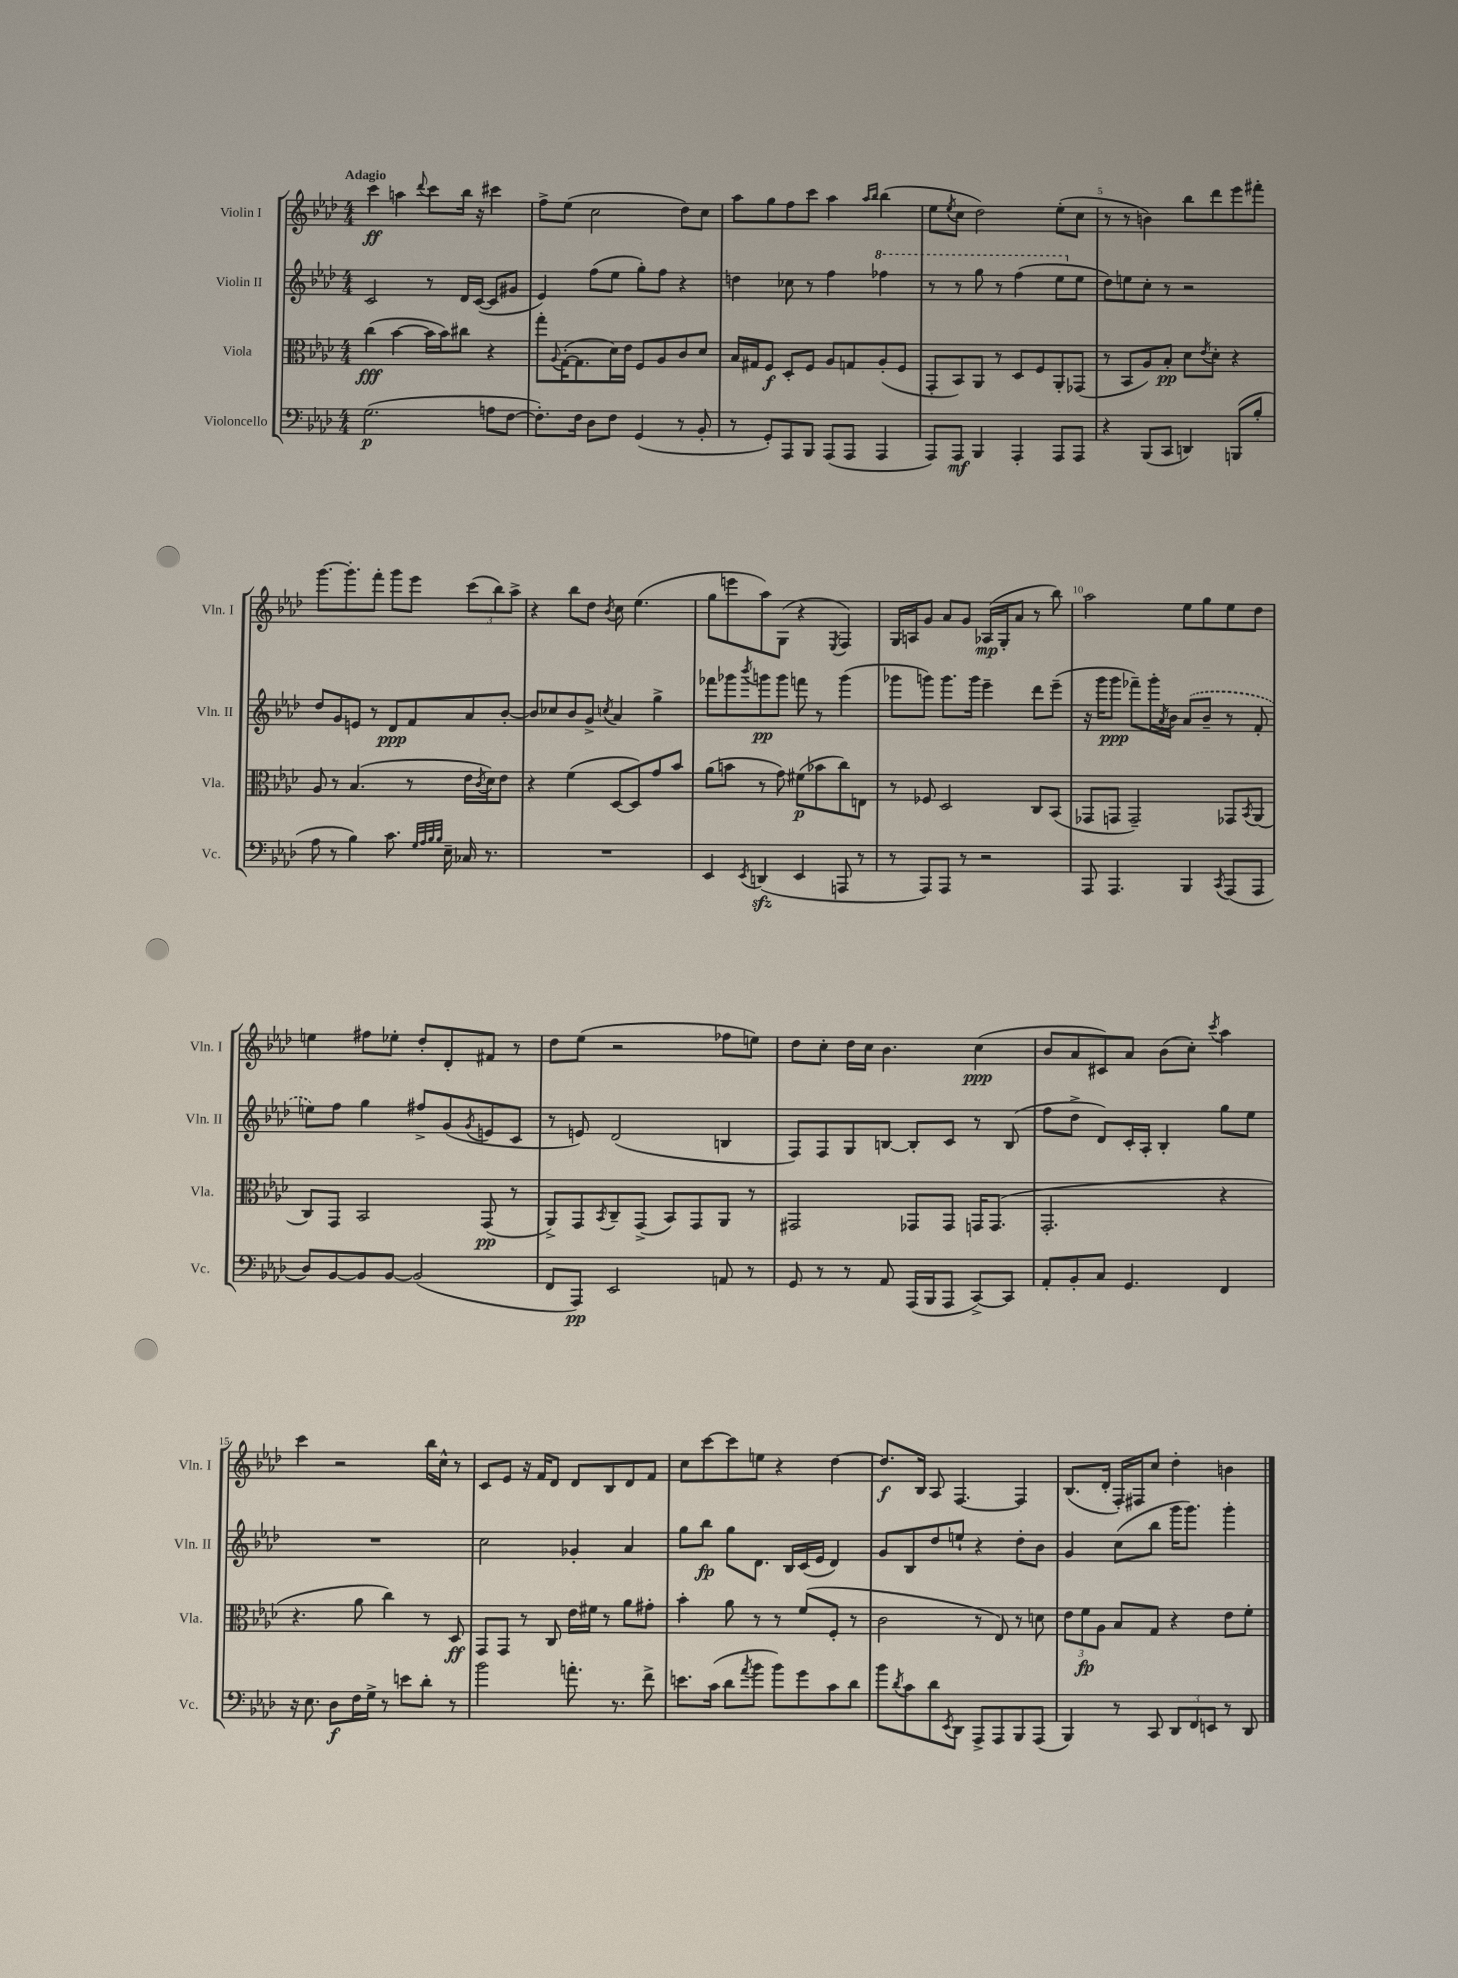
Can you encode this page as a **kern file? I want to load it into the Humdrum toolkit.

**kern	**kern	**kern	**kern
*staff4	*staff3	*staff2	*staff1
*clefF4	*clefC3	*clefG2	*clefG2
*k[b-e-a-d-]	*k[b-e-a-d-]	*k[b-e-a-d-]	*k[b-e-a-d-]
*M4/4	*M4/4	*M4/4	*M4/4
(2.G	(4cc	2c	4ccc
.	[4b-	.	4aa
.	.	.	8qqddd-
.	16b-]	8r	8ccc
.	16b-)	.	.
.	8cc#	16d-	16bb-
.	.	([16c	16r
8A	4r	8c]	4ccc#
[8F	.	8g#	.
=	=	=	=
8.F'])	8gg'	4e-)	8ff^
.	8qqA-	.	.
.	([16G'	.	(8ee-
16F	8.G]	.	.
8D-	.	(8ff	2cc
8F	16d-)	8ee-	.
.	16e-	.	.
(4GG	8F	8gg')	.
.	8A-	8ff	.
8r	8c	4r	8dd-)
8BB-'	8d-	.	8cc
=	=	=	=
8r	16B-	4dd	8aa-
.	16G#	.	.
8GG')	8F	.	8gg
8AAA-	8D-'	8cc-	8ff
8BBB-	8F	8r	8ccc
(8AAA-	8A-	4ff	4aa-
8AAA-	8G	.	.
.	.	.	16qqaa-
.	.	.	16qqbb-
4AAA-	(8A-'	4fff-	(4bb-
.	8F	.	.
=	=	=	=
8AAA-)	8GG'	8r	8ee-
.	.	.	8qee-
8AAA-	8BB-)	8r	8cc
4BBB-	8AA-	8ggg	2dd-)
.	8r	8r	.
4AAA-'	8D-	(4fff	.
.	8F	.	.
8AAA-	8AA-'	8eee-	(8ee-'
8AAA-	(8GG-	8ee-	8cc
=	=	=	=
4r	8r	8dd-)	8r
.	8BB-	8ee	8r
(8BBB-	8A-)	8cc'	4b)
8CC	8B-'	8r	.
4DD)	8d-	2r	8bb-
.	8qe-	.	.
.	8d-'	.	8ddd-
(8BBB	4r	.	8eee-
8B-'	.	.	8fff#'
=	=	=	=
8A-	8A-	8dd-	[8.ggg
8r	8r	8g	.
.	.	.	8.ggg']
4B-)	(4.B-	8e	.
.	.	8r	8fff'
8.c	.	8d-	8ggg
.	8r	8f	8eee-
32qqG	.	.	.
32qqA-	.	.	.
32qqB-	.	.	.
32qqB-	.	.	.
16E-~	.	.	.
16C-	16e-	8a-	(12ccc
.	8qc	.	.
8.r	16d-)	.	.
.	.	.	12bb-)
.	8e-	[8b-'	.
.	.	.	12aa-^
=	=	=	=
1r	4r	8b-]	4r
.	.	8cc-	.
.	(4f	8b-	8bb-
.	.	8g^	8dd-
.	.	8qcc	8qb-
.	[8D-	4a-	8cc
.	8D-])	.	(4.ee-
.	8g	4gg^	.
.	8b-	.	.
=	=	=	=
4EE-	(8a-	8fff-	8gg
.	8b	8ggg-	8eee
8qEE-	.	8qbbb-	.
(4DD	8r	8ggg	8aa-)
.	8g)	8ggg	(8G
4EE-	(8f#	8fff	4r
.	8b-	8r	.
.	.	.	8qE-
8AAA	8cc)	(4ggg	4F)
8r	8E	.	.
=	=	=	=
8r	8r	8ggg-	16G
.	.	.	16A
8AAA-)	8F-	8ggg)	8g
8AAA-	2D-	8.ggg	8a-
8r	.	.	8g
.	.	16ggg	.
2r	.	4eee-~	(16A-
.	.	.	16G'
.	.	.	8a-
.	8C	8ddd-	8r
.	(8BB-	(8eee-~	8bb-)
=	=	=	=
8AAA-	8GG-	16r	2aa-
.	.	16ggg	.
4.AAA-	8GG	8ggg	.
.	2GG~)	8fff-~)	.
.	.	16ggg'	.
.	.	8qa-	.
.	.	16b-	.
4BBB-	.	(8a-	8ee-
.	.	8b-~	8gg
8qCC	.	.	.
(8AAA-	8GG-	8r	8ee-
.	8qBB-	.	.
8AAA-	(8AA-	8f'	8dd-
=	=	=	=
8D-)	8C)	8ee)	4ee
[8BB-	8GG	8ff	.
8BB-]	2BB-	4gg	8ff#
[8BB-	.	.	8ee-'
(2BB-]	.	8ff#^	8dd-'
.	.	(8g	8d-'
.	.	8qg	.
.	(8GG	8e	8f#
.	8r	8c	8r
=	=	=	=
8FF	8AA-^)	8r	8dd-
8AAA-)	8GG	8e)	(8ee-
.	8qBB-	.	.
2EE-	8C~	(2d-	2r
.	(8GG^	.	.
.	8BB-)	.	.
.	8GG	.	.
8AA	8AA-	4B	8ff-
8r	8r	.	8ee)
=	=	=	=
8GG	2GG#	8F)	8dd-
8r	.	8F	8cc'
8r	.	8G	16dd-
.	.	.	16cc
8AA-	.	[8B	4.b-
(16AAA-	8GG-	8B']	.
16BBB-	.	.	.
8AAA-	8GG-	8c	.
[8CC^)	16GG	8r	(4cc
.	(8.GG	.	.
8CC]	.	(8B	.
=	=	=	=
8AA-'	2.GG'	8ff	8b-
8BB-'	.	8dd-^	8a-
8C	.	8d-)	8c#)
4.GG	.	16c'	8a-
.	.	16A-'	.
.	.	4B-'	(8b-
.	.	.	8cc')
.	.	.	8qccc
4FF	4r	8gg	4aa-
.	.	8ee-	.
=	=	=	=
16r	4.r	1r	4ccc
8.E-	.	.	.
8D-	.	.	2r
16F	8a-	.	.
16G^	.	.	.
8r	4cc)	.	.
8e	.	.	.
8d-'	8r	.	16bb-
.	.	.	16cc^^
8r	8D-	.	8r
=	=	=	=
2b-	8GG	2cc	8c
.	8GG	.	8e-
.	8r	.	16r
.	.	.	16f
.	8C	.	8d-
8.a'	16e-	4g-'	8d-
.	16f#	.	.
.	8r	.	8B-
8.r	.	.	.
.	8a-	4a-	8d-
8f^	8g#'	.	8f
=	=	=	=
8.e	4b-'	8gg	8cc
.	.	8bb-	[8ccc
(16c	.	.	.
8d-	8a-	8gg	8ccc]
8qa-	.	.	.
8b-	8r	8.d-	8ee
8b-)	8r	.	4r
.	.	16B-	.
8g	(8f	(16c	.
.	.	16e-	.
8c	8F'	4d-)	[4dd-
8d-	8r	.	.
=	=	=	=
8b-	2c	8g	8.dd-]
8qd-	.	.	.
8c	.	8B-	.
.	.	.	16B-
8d-	.	8dd-	8A-
8qEE-	.	.	.
8DD-	.	8ee`	[4.F
8AAA-^	8r	4r	.
8AAA-	8E-)	.	.
8BBB-	8r	8dd-'	4F]
(8AAA-	8d	8b-	.
=	=	=	=
4BBB-)	12e-	4g	(8.B-
.	12f	.	.
.	12A-	.	.
.	.	.	16d-'
8r	8B-	(8cc	16F')
.	.	.	16F#
8CC	8G	8bb-	8cc
12DD-	4r	16ggg	4dd-'
.	.	8.ggg)	.
12FF	.	.	.
12EE	.	.	.
8r	8e-	4ggg'	4b
8DD-	8f'	.	.
==	==	==	==
*-	*-	*-	*-
